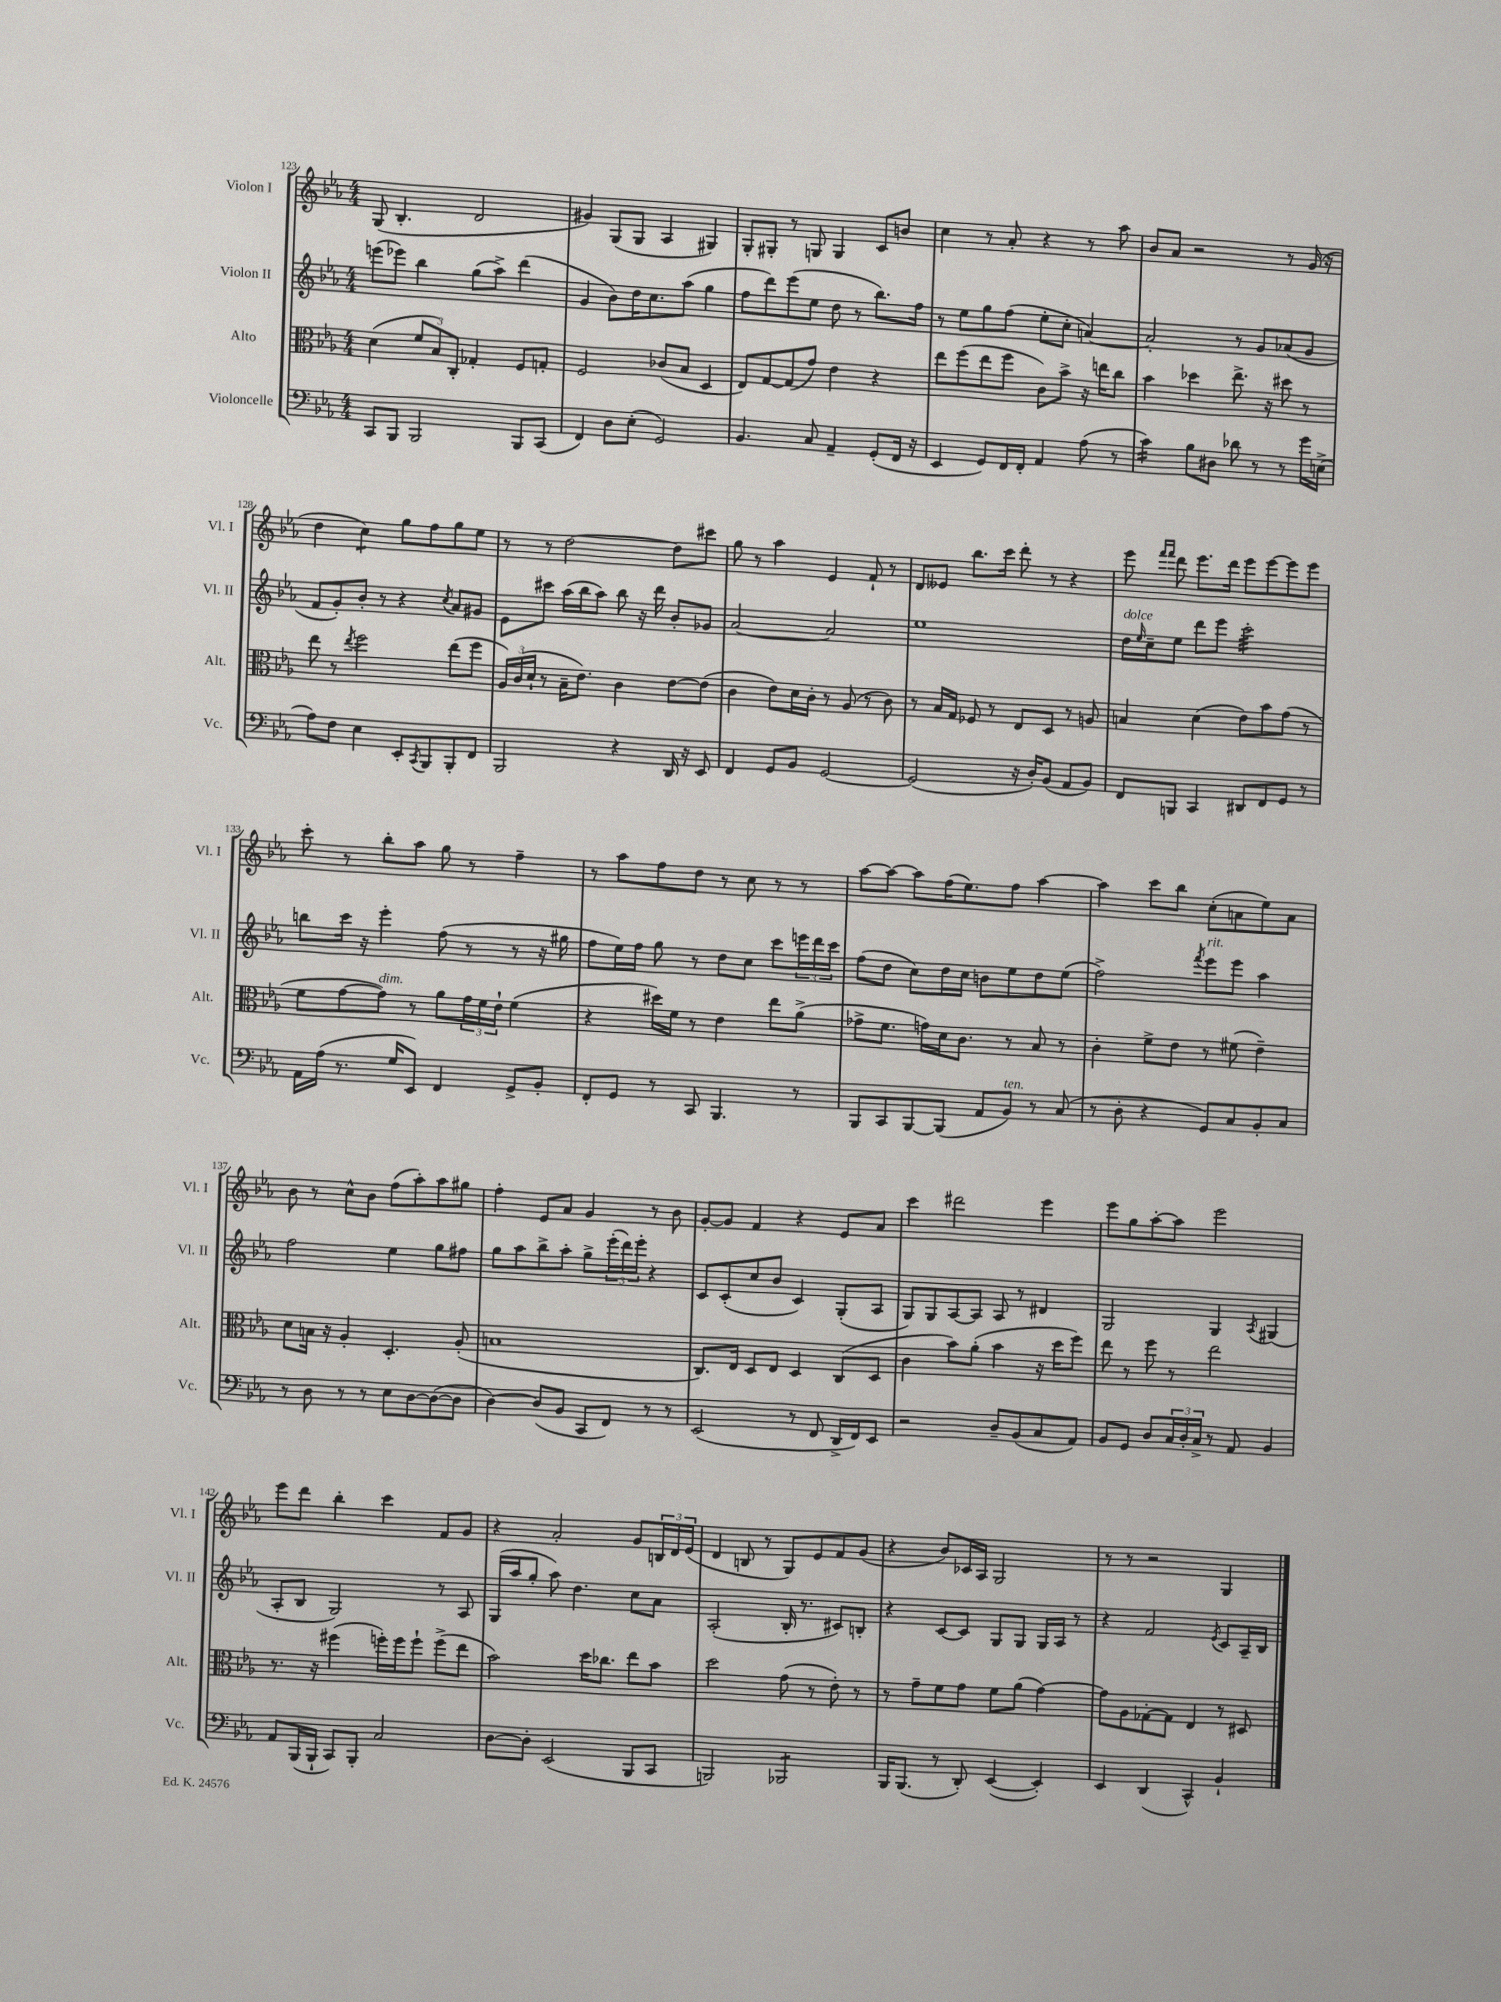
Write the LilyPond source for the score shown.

<<
\new StaffGroup <<
\new Staff = "s0" \with { instrumentName = "Violon I" shortInstrumentName = "Vl. I" } {
    \clef treble \key ees \major \numericTimeSignature \time 4/4
    g8( bes4.-. d'2 |
    gis'4) g8( g8 aes4 gis4) |
    g8-. gis8-. r8 g8 g4 c'8 b'8 |
    c''4 r8 aes'8-. r4 r8 aes''8 |
    bes'8 aes'8 r2 r8 g'16( r16 |
    d''4 c''4:8) g''8 f''8 g''8 ees''8 |
    r8 r8 d''2~ d''8 cis'''8 |
    g''8 r8 aes''4 ees'4 f'8-! r8 |
    d'8 eeses'8 bes''8. c'''16 d'''8-. r8 r4 |
    ees'''8 \grace { f'''16 f'''16 } d'''8 ees'''8. d'''16 ees'''8 ees'''8~ ees'''8 ees'''8 |
    c'''8-. r8 bes''8-. aes''8 g''8 r8 f''4-- |
    r8 aes''8 f''8 d''8 r8 c''8 r8 r8 |
    aes''8~ aes''8~ aes''8 f''16( ees''8.) f''8 aes''4~ |
    aes''4 c'''8 bes''8 c''8-.( a'8 ees''8) a'8 |
    bes'8 r8 c''8-^ bes'8 f''8( aes''8-.) aes''8 gis''8 |
    f''4-. ees'8 aes'8 g'4 r8 bes'8 |
    g'8~-. g'8 f'4 r4 ees'8 aes'8 |
    c'''4 dis'''2 ees'''4 |
    ees'''8 g''8 aes''8~-. aes''8 ees'''2 |
    ees'''8 d'''8 bes''4-. c'''4 f'8 g'8 |
    r4 aes'2-. g'8 \tuplet 3/2 { b16 d'16 ees'16( } |
    d'4 b8 r8 g8) ees'8 f'8 g'8( |
    r4 bes'8) ces'16 aes16 g2 |
    r8 r8 r2 g4 \bar "|." |
}
\new Staff = "s1" \with { instrumentName = "Violon II" shortInstrumentName = "Vl. II" } {
    \clef treble \key ees \major \numericTimeSignature \time 4/4
    e'''8( ees'''8) bes''4 g''8( aes''8->) d'''4( |
    g'4 bes'8) d''16 c''8. aes''8( g''4 |
    f''8 d'''8) ees'''8( ees''8 d''8 r8 bes''8.) f''16 |
    r8 ees''8 g''8 f''8( ees''8-. c''8-. a'4~) |
    a'2-. r8 g'8 aes'8( g'8 |
    f'8 g'8-.) bes'8-. r8 r4 \acciaccatura { c''8 } aes'8 gis'8 |
    ees'8 cis'''8 aes''16( bes''16 aes''8) bes''8 r16 d'''16 bes'8-. ges'8 |
    aes'2~ aes'2 |
    ees''1 |
    d''16^\markup { \italic "dolce" } \grace { ees''16 } c''16-- ees''8 d'''8 ees'''8 c'''2:32-. |
    b''8 c'''16 r16 ees'''4-. f''8( r8 r8 r16 gis''16 |
    f''8 ees''16) f''16 g''8 r8 d''8 c''8 c'''8 \tuplet 3/2 { e'''16 d'''16 c'''16 } |
    f''8( d''8 c''8) d''16 c''16 b'8 ees''8 d''8 ees''8( |
    f''2->) \acciaccatura { f'''8 } ees'''8^\markup { \italic "rit." } ees'''8 aes''4 |
    f''2 ees''4 g''8 fis''8 |
    g''8 aes''8 bes''8-> aes''8-. g''8-> \tuplet 3/2 { ees'''16-.( d'''16) ees'''16-. } r4 |
    c'8 c'8-.( c''8 bes'8 c'4) g8-.( aes8 |
    g8) g8 aes8~ aes8 aes8 r8 dis'4 |
    g2 g4 \acciaccatura { aes8 } gis4( |
    aes8-. bes8 g2) r8 aes8 |
    g16( aes''16 g''8-. aes''8) d''4. c''8 aes'8 |
    aes2-.( bes16-. r8. cis'8) b8-. |
    r4 c'8~ c'8 g8 g8 g16 aes16 r8 |
    r4 f'2 \acciaccatura { ees'8 } c'8 aes16-- bes16 \bar "|." |
}
\new Staff = "s2" \with { instrumentName = "Alto" shortInstrumentName = "Alt." } {
    \clef alto \key ees \major \numericTimeSignature \time 4/4
    d'4( \tuplet 3/2 { f'8 bes8) c8-. } ges4-. f8 g8-. |
    f2 ces'8( bes8 d4 |
    ees8) g8~ g8( g'8) ees'4 r4 |
    ees''8 f''8( ees''8 f''8 c'8) bes'8-> r16 e''16 c''8 |
    bes'4 des''4 ees''8.-> r16 dis''8 r8 |
    ees''8 r8 \acciaccatura { ees''8 } f''2 ees''8( f''8 |
    \tuplet 3/2 { aes16) c'16( d'16-! } r8 bes16-- ees'8.) c'4 ees'8~ ees'8( |
    c'4 ees'8) d'16 c'16-. r8 aes8( r8 c'8) |
    r8 bes16 g16 fes8 r8 ees8 d8 r8 a8 |
    b4 d'4( ees'8) bes'8 g'8( r8 |
    f'8 g'8~ g'8^\markup { \italic "dim." }) r8 aes'8 \tuplet 3/2 { g'16 f'16 ees'16-! } f'4( |
    r4 dis''16) f'16 r8 ees'4 ees''8 aes'8->( |
    ges'8-> f'8. g'16) d'16 c'8. r8 bes8 r8 |
    c'4-. f'8-> ees'8 r8 fis'8( ees'4--) |
    d'8 b16 r16 aes4-. d4.-. aes8-.( |
    b1 |
    c8.) ees16 d8 ees8 d4 c8( d8 |
    c'4 bes'8) aes'8-.( bes'4 r16 d''16 f''8) |
    ees''8 r8 f''8 r8 ees''2 |
    r8. r16 fis''4( f''16-.) f''16 f''8-! f''8->( ees''8 |
    bes'2) d''16 ces''8. ees''8 bes'8 |
    d''2 g'8( r8 ees'8-.) r8 |
    r8 g'8-- f'8 g'8 f'8 aes'8( g'4~) |
    g'8 aes8 ges8~-. ges8 ees4 r8 dis8 \bar "|." |
}
\new Staff = "s3" \with { instrumentName = "Violoncelle" shortInstrumentName = "Vc." } {
    \clef bass \key ees \major \numericTimeSignature \time 4/4
    c,8 bes,,8 bes,,2 bes,,8 c,8( |
    f,4) d8 ees8-.( g,2) |
    bes,4. c8 aes,4-- g,8-.( f,16 r16 |
    ees,4 g,8) f,16 f,16-. aes,4 aes8( r8 |
    c'4:16) bes8 dis8 des'8 r8 r8 g'16 e16->( |
    aes8) f8 ees4 ees,8-. \acciaccatura { c,8 } bes,,8 bes,,8-. f,8 |
    bes,,2 r4 d,16 r16 ees,8 |
    f,4 g,8 bes,8 g,2~ |
    g,2( r16 d16-.) bes,8( aes,8 bes,8) |
    f,8 b,,8 c,4 dis,8 f,8 g,8 r8 |
    aes,16 aes16( r8. g16 ees,8) f,4 g,8-> bes,8-. |
    f,8-. g,8 r8 c,8 bes,,4. r8 |
    bes,,8 c,8 bes,,8~ bes,,8( aes,8 bes,8^\markup { \italic "ten." }) r8 c8( |
    r8 d8-. r4 g,8) c8 bes,8-. c8 |
    r8 d8 r8 r8 ees8 d8~ d8~( d8 |
    d4~) d8( bes,8 c,8 f,8) r8 r8 |
    ees,2( r8 f,8 d,16-> f,16) ees,8 |
    r2 d8-- bes,8( c8 aes,8) |
    bes,8 g,8 d8 \tuplet 3/2 { c16 d16-. c16-> } r8 aes,8 bes,4 |
    aes,8 bes,,16( bes,,16-! c,8) bes,,8-. c2 |
    d8~ d8-. ees,2( bes,,8 c,8 |
    b,,2) bes,,2:8 |
    bes,,16 bes,,8.( r8 d,8-.) ees,4~( ees,4-.) |
    ees,4 d,4( c,4-^) bes,4-! \bar "|." |
}
>>
>>
\layout { \context { \Score currentBarNumber = #123 } }
